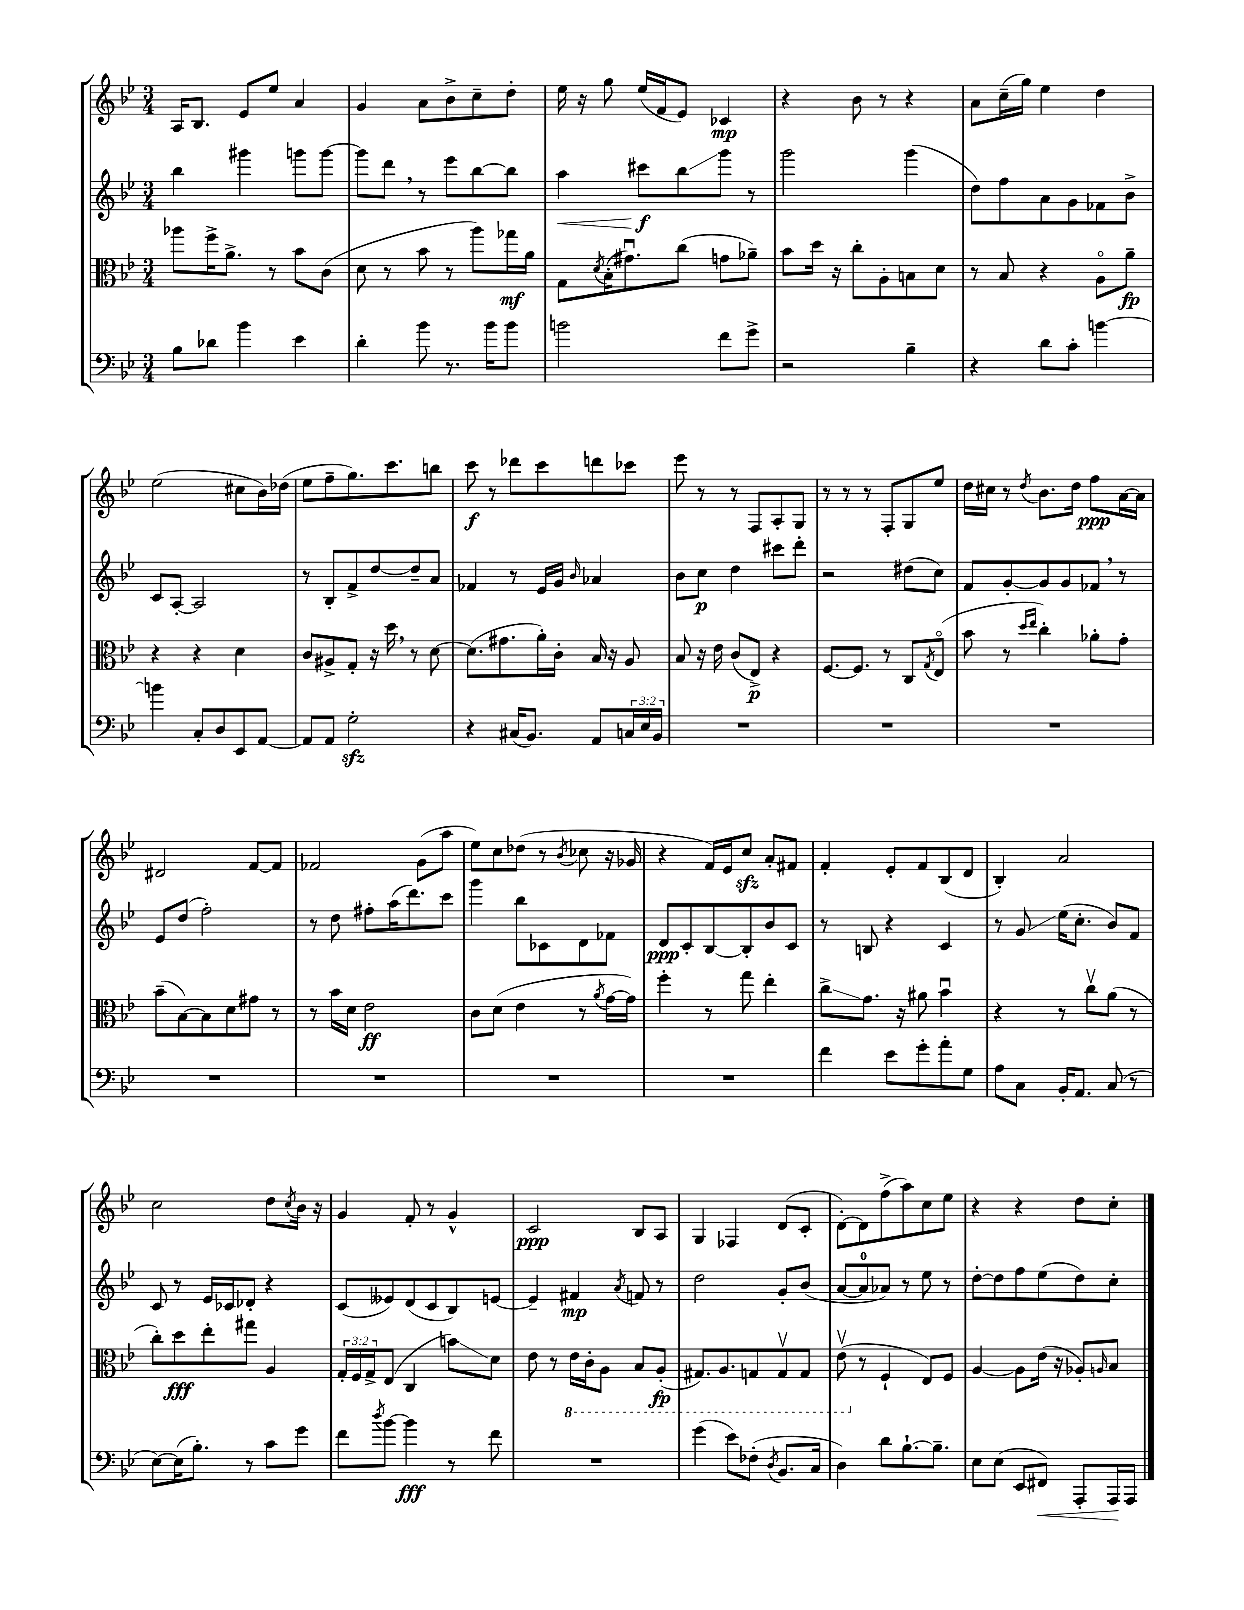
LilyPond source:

<<
\new StaffGroup <<
\new Staff = "s0" {
    \clef treble \key bes \major \numericTimeSignature \time 3/4
    a16 bes8. ees'8 ees''8 a'4 |
    g'4 a'8 bes'8-> c''8-- d''8-. |
    ees''16 r16 g''8 ees''16( f'16 ees'8) ces'4\mp |
    r4 bes'8 r8 r4 |
    a'8 c''16--( g''16) ees''4 d''4 |
    ees''2( cis''8 bes'16) des''16( |
    ees''8 f''8-- g''8.) c'''8. b''8 |
    c'''8\f r8 des'''8 c'''8 d'''8 ces'''8 |
    ees'''8 r8 r8 f8 a8-. g8 |
    r8 r8 r8 f8-. g8 ees''8 |
    d''16 cis''16 r8 \acciaccatura { d''8 } bes'8. d''16 f''8\ppp a'16~ a'16 |
    dis'2 f'8~ f'8 |
    fes'2 g'8( a''8 |
    ees''8) c''8 des''8( r8 \acciaccatura { bes'8 } ces''8 r16 ges'16 |
    r4 f'16) ees'16 c''8\sfz a'8-. fis'8 |
    f'4-. ees'8-. f'8 bes8( d'8 |
    bes4-.) a'2 |
    c''2 d''8 \acciaccatura { c''8 } bes'16 r16 |
    g'4 f'8-. r8 g'4-^ |
    c'2\ppp bes8 a8 |
    g4 fes4 d'8( c'8-. |
    d'8~-.) d'8 f''8->( a''8) c''8 ees''8 |
    r4 r4 d''8 c''8-. \bar "|." |
}
\new Staff = "s1" {
    \clef treble \key bes \major \numericTimeSignature \time 3/4
    bes''4 gis'''4 g'''8 g'''8~ |
    g'''8 d'''8 \breathe r8 ees'''8 bes''8~ bes''8 |
    a''4\< cis'''8\f\! bes''8\glissando g'''8 r8 |
    g'''2 g'''4( |
    d''8) f''8 a'8 g'8 fes'8 bes'8-> |
    c'8 a8~-. a2 |
    r8 bes8-. f'8-> d''8~ d''8-- a'8 |
    fes'4 r8 ees'16 g'16 \grace { bes'16 } aes'4 |
    bes'8 c''8\p d''4 cis'''8 d'''8-. |
    r2 dis''8( c''8) |
    f'8 g'8~-. g'8 g'8 fes'8 \breathe r8 |
    ees'8 d''8( f''2-.) |
    r8 d''8 fis''8-. a''16( d'''8.) c'''8 |
    g'''4 bes''8 ces'8 d'8 fes'8 |
    d'8\ppp c'8-. bes8~ bes8-. bes'8 c'8 |
    r8 b8 r4 c'4 |
    r8 g'8\glissando ees''16( c''8.-. bes'8) f'8 |
    c'8 r8 ees'16 ces'16 des'8-. r4 |
    c'8( eeses'8) d'8( c'8 bes8) e'8~ |
    e'4-- fis'4\mp \acciaccatura { a'8 } f'8 r8 |
    d''2 g'8-. bes'8( |
    a'8~ a'8-0 aes'8) r8 ees''8 r8 |
    d''8~-. d''8 f''8 ees''8( d''8) c''8-. \bar "|." |
}
\new Staff = "s2" {
    \clef alto \key bes \major \numericTimeSignature \time 3/4 \override Staff.TupletNumber.text = #tuplet-number::calc-fraction-text
    aes''8 f''16-> a'8.-> r8 bes'8 c'8( |
    d'8 r8 bes'8 r8 a''8) ges''16\mf a'16 |
    g8 \acciaccatura { d'8 } bes16-.( gis'8.\downbow) c''8( g'8 aes'8--) |
    bes'8 d''16 r16 c''8-. a8-. b8 d'8 |
    r8 bes8 r4 a8\flageolet a'8--\fp |
    r4 r4 d'4 |
    c'8 ais8-> g8-. r16 d''16 \breathe r8 d'8~ |
    d'8.( gis'8. a'16-.) c'16-. bes16 r16 a8 |
    bes8 r16 ees'16 c'8( ees8->\p) r4 |
    f8.~ f8. r8 c8 \acciaccatura { g8 } ees8\flageolet( |
    bes'8 r8 \grace { d''16 ees''16 } c''4-.) aes'8-. g'8-. |
    bes'8--( bes8~) bes8 d'8 gis'8 r8 |
    r8 bes'16 d'16 ees'2\ff |
    c'8 d'8( ees'4 r8 \acciaccatura { a'8 } g'16~ g'16) |
    f''4-. r8 g''8 ees''4-. |
    c''8->\glissando g'8. r16 ais'8 bes'4\downbow |
    r4 r8 c''8\upbow a'8( r8 |
    c''8-.) d''8\fff ees''8-. gis''8 a4 |
    \tuplet 3/2 { g16-. f16 g16-> } ees8( c4 b'8\glissando) d'8 |
    ees'8 r8 \ottava #-1 ees16 c16-. a,8 bes,8 a,8-.\fp( |
    gis,8.) a,8. g,8 g,8\upbow g,8 |
    ees8\upbow( \ottava #0 r8 f4-! ees8) f8 |
    a4~ a8 ees'16( r16 aes8-.) \grace { a16 } bes8 \bar "|." |
}
\new Staff = "s3" {
    \clef bass \key bes \major \numericTimeSignature \time 3/4 \override Staff.TupletNumber.text = #tuplet-number::calc-fraction-text
    bes8 des'8 bes'4 ees'4 |
    d'4-. bes'8 r8. bes'16 bes'8 |
    b'2 f'8 g'8-> |
    r2 bes4-- |
    r4 d'8 c'8-. b'4~ |
    b'4 c8-. d8 ees,8 a,8~ |
    a,8 a,8 g2-.\sfz |
    r4 cis16( bes,8.) a,8 \tuplet 3/2 { c16 ees16 bes,16 } |
    R2. |
    R2. |
    R2. |
    R2. |
    R2. |
    R2. |
    R2. |
    f'4 ees'8 g'8-. a'8-. g8 |
    a8 c8 bes,16-. a,8. c8( r8 |
    ees8~) ees16( bes8.-.) r8 c'8 g'8 |
    f'8 \acciaccatura { d''8 } bes'8~ bes'4\fff r8 f'8 |
    R2. |
    g'4( ees'8) fes8-.( \acciaccatura { d8 } bes,8. c16 |
    d4) d'8 bes8.~-! bes8.-- |
    ees8 ees8( ees,8 fis,8\<) a,,8-. a,,16\! a,,16 \bar "|." |
}
>>
>>
\layout { \context { \Score \remove "Bar_number_engraver" } }
